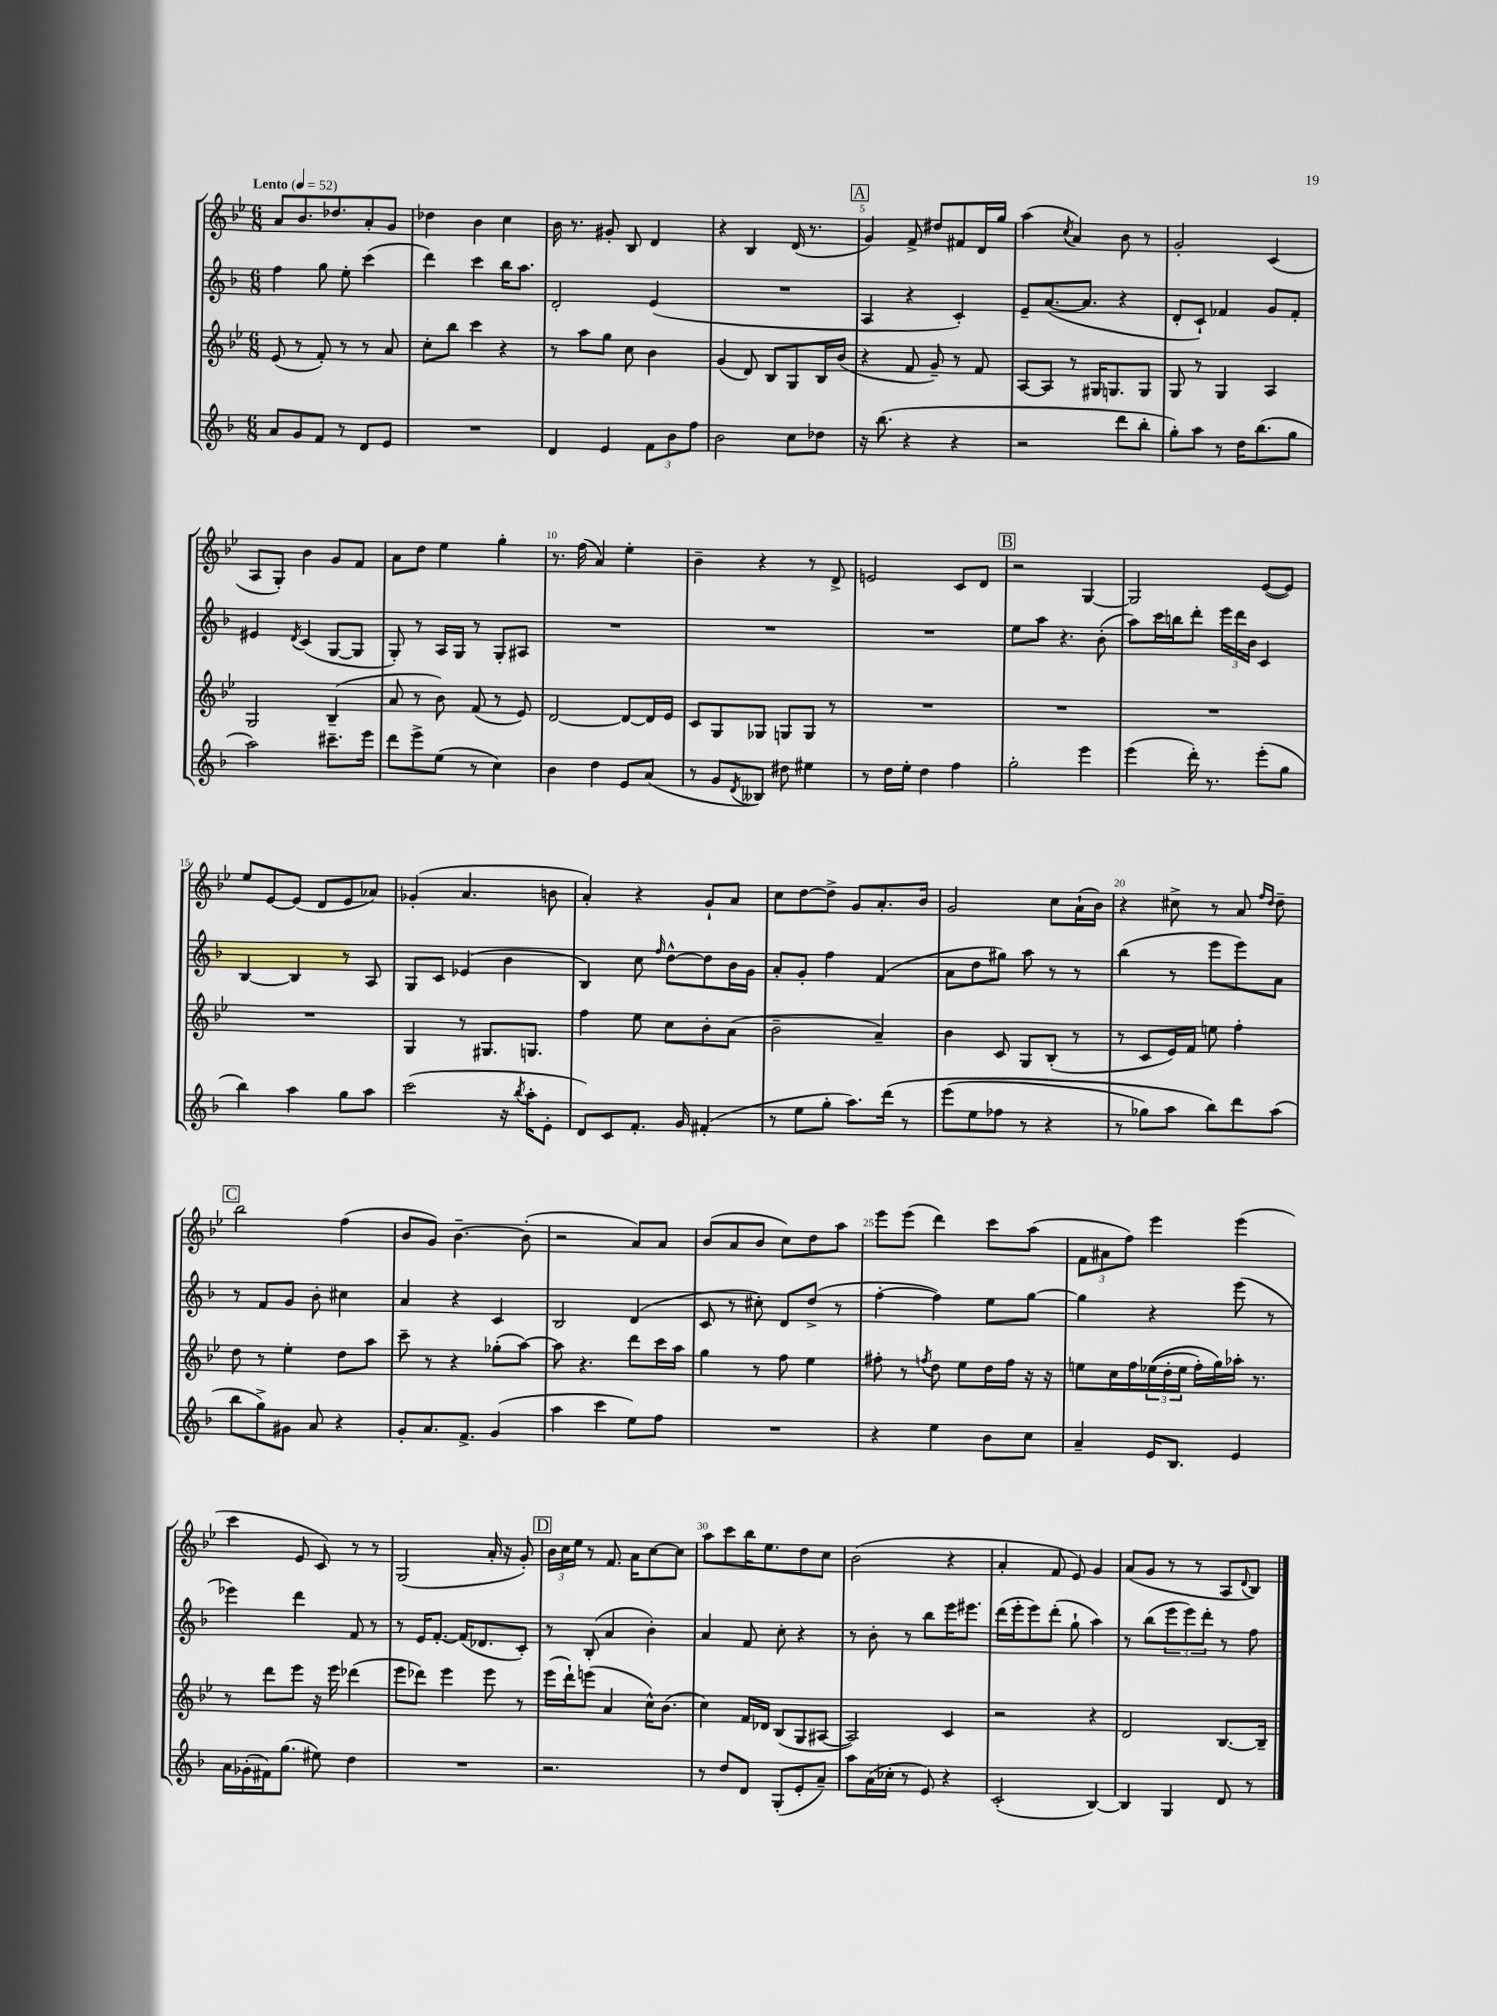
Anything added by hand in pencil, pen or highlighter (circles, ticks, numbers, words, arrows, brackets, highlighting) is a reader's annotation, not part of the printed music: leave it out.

**kern	**kern	**kern	**kern
*staff4	*staff3	*staff2	*staff1
*clefG2	*clefG2	*clefG2	*clefG2
*k[b-]	*k[b-e-]	*k[b-]	*k[b-e-]
*M6/8	*M6/8	*M6/8	*M6/8
*MM52	*MM52	*MM52	*MM52
8a	(8e-	4ff	8a
8g	8r	.	8.b-
8f	8f')	8gg	.
.	.	.	8.dd-
8r	8r	8ee'	.
8d	8r	(4ccc	8a'
8e	8a	.	8g
=	=	=	=
2.r	8cc'	4ddd)	4dd-
.	8bb-	.	.
.	4ccc	4ccc	4b-
.	4r	16bb-	4cc
.	.	8.aa	.
=	=	=	=
4d	8r	2d'	16b-
.	.	.	8.r
.	8aa	.	.
4e	8gg	.	8g#'
.	8cc	.	8B-
12f	4b-	(4e	4d
12b-	.	.	.
12ff	.	.	.
=	=	=	=
2b-	(4g	2.r	4r
.	8d)	.	4B-
.	8B-	.	.
8cc	8G	.	(16d
.	.	.	8.r
8dd-	16B-	.	.
.	(16b-	.	.
=	=	=	=
16r	4r	4A	4g)
(8.bb-	.	.	.
4r	8f	4r	8f^
.	8g~)	.	8dd#
4r	8r	4c')	8f#
.	8f	.	16d
.	.	.	16gg
=	=	=	=
2r	[8A	8e~	(4aa
.	8A]	([8.a	.
.	.	.	8qcc
.	8r	.	4a)
.	.	8.a]	.
.	16G#	.	.
.	8.G	.	.
8ddd	.	4r	8b-
8bb-'	8G	.	8r
=	=	=	=
8gg')	8G	8d'	2g'
8aa	8r	8c`)	.
8r	4G	4f-	.
16dd	.	.	.
(8.bb-	.	.	.
.	4A	8g	(4c
8gg	.	8f-'	.
=	=	=	=
2aa)	2G	4e#	8A
.	.	.	8G')
.	.	8qd	.
.	.	(4c	4b-
8.ccc#~	(4B-~	[8G	8g
.	.	8G]	8f
16eee	.	.	.
=	=	=	=
8ddd	8a	8G')	8a
8eee^	8r	8r	8dd
(8ee	8b-)	16A	4ee-
.	.	16G	.
8r	(8f	8r	.
4cc)	8r	8G'	4gg'
.	8e-)	8A#	.
=	=	=	=
4b-	[2d	2.r	8.r
.	.	.	(16ff
4dd	.	.	4a)
8e	8d_	.	4ee-'
(8a	16d]	.	.
.	16e-	.	.
=	=	=	=
8r	8c	2.r	4b-~
8g	8G	.	.
8qd	.	.	.
8B--)	8G-	.	4r
8dd#	8G	.	.
4ee#	8G	.	8r
.	8r	.	8d^
=	=	=	=
8r	2.r	2.r	2e
16dd	.	.	.
16ee'	.	.	.
4dd	.	.	.
4ff	.	.	8c
.	.	.	8d
=	=	=	=
2gg'	2.r	8ee	2r
.	.	8aa	.
.	.	4.r	.
4eee	.	.	[4G
.	.	(8b-'	.
=	=	=	=
(4eee	2.r	8aa)	2G]
.	.	16ccc	.
.	.	16bb	.
16ddd')	.	8ddd'	.
8.r	.	.	.
.	.	24eee	.
.	.	24ddd	.
.	.	24b-	.
(8eee'	.	4c	([8e-
8gg	.	.	8e-])
=	=	=	=
4bb-)	2.r	[4B-	8ee-
.	.	.	[8e-
4aa	.	4B-]	(8e-]
.	.	.	8d
8gg	.	8r	8e-
8aa	.	8A	8a-)
=	=	=	=
(2ccc	4G	8G	(4g-'
.	.	8c	.
.	8r	(4e-	4.a
.	8.G#	.	.
16r	.	4b-	.
8qbb-	.	.	.
16aa'	8.G	.	.
8e'	.	.	8b
=	=	=	=
8d)	4ff	4B-)	4a')
8c	.	.	.
8.f'	8ee-	8cc	4r
.	.	16qqff	.
.	8cc	[8dd^^	.
16g	.	.	.
(4f#'	8b-'	8dd]	8g`
.	(8a	16b-	8a
.	.	16g	.
=	=	=	=
8r	2b-~	8a'	8cc
8ee	.	8g'	[8dd
8gg'	.	4ff	8dd^]
8.aa)	.	.	8g
.	4a~)	(4f	8.a'
&(16ddd	.	.	.
8r	.	.	.
.	.	.	16b-
=	=	=	=
(8eee	4b-	8a	2g
8ee	.	8dd	.
8ff-	8c	8gg#)	.
8r	8G	8aa	.
4r	(8B-'	8r	8cc
.	8r	8r	(16a`
.	.	.	16b-)
=	=	=	=
8r	8r	(4bb-	4r
8gg-)	8c	.	.
8aa	16e-)	8r	8cc#^
.	16f	.	.
8bb-&)	8ee	8eee	8r
8ddd	4ff'	8eee)	8a
.	.	.	16qqff
.	.	.	16qqdd
(8aa	.	8a	8dd~
=	=	=	=
8bb-	8dd	8r	2bb-
8gg^)	8r	8f	.
8g#	4ee-'	8g	.
8a	.	8b-'	.
4r	8dd	4cc#	(4ff
.	8aa	.	.
=	=	=	=
8g'	8ccc~	4a	8b-
8.a	8r	.	8g)
.	4r	4r	[4.b-~
8.f^	.	.	.
(4g	(8gg-'	4c	.
.	[8aa)	.	(8b-']
=	=	=	=
4aa	8aa]	2B-	2r
.	4.r	.	.
4ccc	.	.	.
8ee)	8ddd	(4d	8a)
8ff	16ccc	.	8a
.	16aa	.	.
=	=	=	=
2.r	4gg	8c	(8b-
.	.	8r	8a
.	8r	8cc#')	8b-
.	8ff	8d	8cc)
.	4ee-	(8dd^	8dd
.	.	8r	8aa
=	=	=	=
4r	8ff#'	[4ff'	8eee-
.	8r	.	(8eee-
.	8qff	.	.
4ee	8dd	4ff])	4ddd)
.	8ee-	.	.
8b-	16dd	8ee	8ccc
.	16ff	.	.
8cc	16r	[8gg	(8aa
.	16r	.	.
=	=	=	=
4a~	8ee	4gg]	12f
.	.	.	12a#
.	16cc	.	.
.	.	.	12ff)
.	16ff	.	.
16e	&((24ee-	4r	4eee-
.	24dd'	.	.
8.B-	.	.	.
.	24ee-	.	.
.	16ff')	.	.
.	16gg&)	.	.
4e	16aa-'	(8eee	(4eee-
.	8.r	.	.
.	.	8r	.
=	=	=	=
16a	8r	4eee-)	4ccc
(16g-'	.	.	.
16f#)	8ddd	.	.
(8.gg	.	.	.
.	8eee-	4ddd	8e-
8ee#)	16r	.	8c)
.	16eee-	.	.
4dd	(4ddd-	8f	8r
.	.	8r	8r
=	=	=	=
2.r	8eee-	8r	(2G
.	8ddd-)	16e	.
.	.	[8.f'	.
.	4eee-	.	.
.	.	(16f]	.
.	.	8.d-	.
.	8eee-	.	16a'
.	.	.	16r
.	8r	8c')	8g')
=	=	=	=
2.r	(16eee-	8r	24b-
.	.	.	24cc
.	16ddd`)	.	.
.	.	.	24ee-
.	(8eee	(8B-'	8r
.	4a	4a	8.f
.	.	.	16a
.	16cc^^)	4b-')	[8cc
.	(8.b-	.	.
.	.	.	8cc]
=	=	=	=
8r	4cc)	4a	8aa
8dd	.	.	8ccc
8d	16f	8f	16bb-
.	16d-	.	8.ee-
(8G'	(8B-	8cc'	.
8e'	8G	4r	8dd
8a~)	[8A#	.	8cc
=	=	=	=
8aa	2A#])	8r	(2b-
(16a	.	8b-'	.
16cc-'	.	.	.
8r	.	8r	.
8e)	.	8bb-	.
4r	4c	16eee	4r
.	.	8.eee#	.
=	=	=	=
(2c'	2r	(16ddd	4a'
.	.	16eee'	.
.	.	8eee)	.
.	.	(8ddd'	8f
.	.	8gg`	8e-)
[4B-)	4r	4aa)	4g
=	=	=	=
4B-]	2d	8r	(8a
.	.	(8bb-	8g
4G	.	12eee	8r
.	.	12eee)	.
.	.	.	8r
.	.	12ddd'	.
8d	[8.B-	8r	8A
.	.	.	8qqd
8r	.	8ff	8B-)
.	16B-~]	.	.
==	==	==	==
*-	*-	*-	*-
